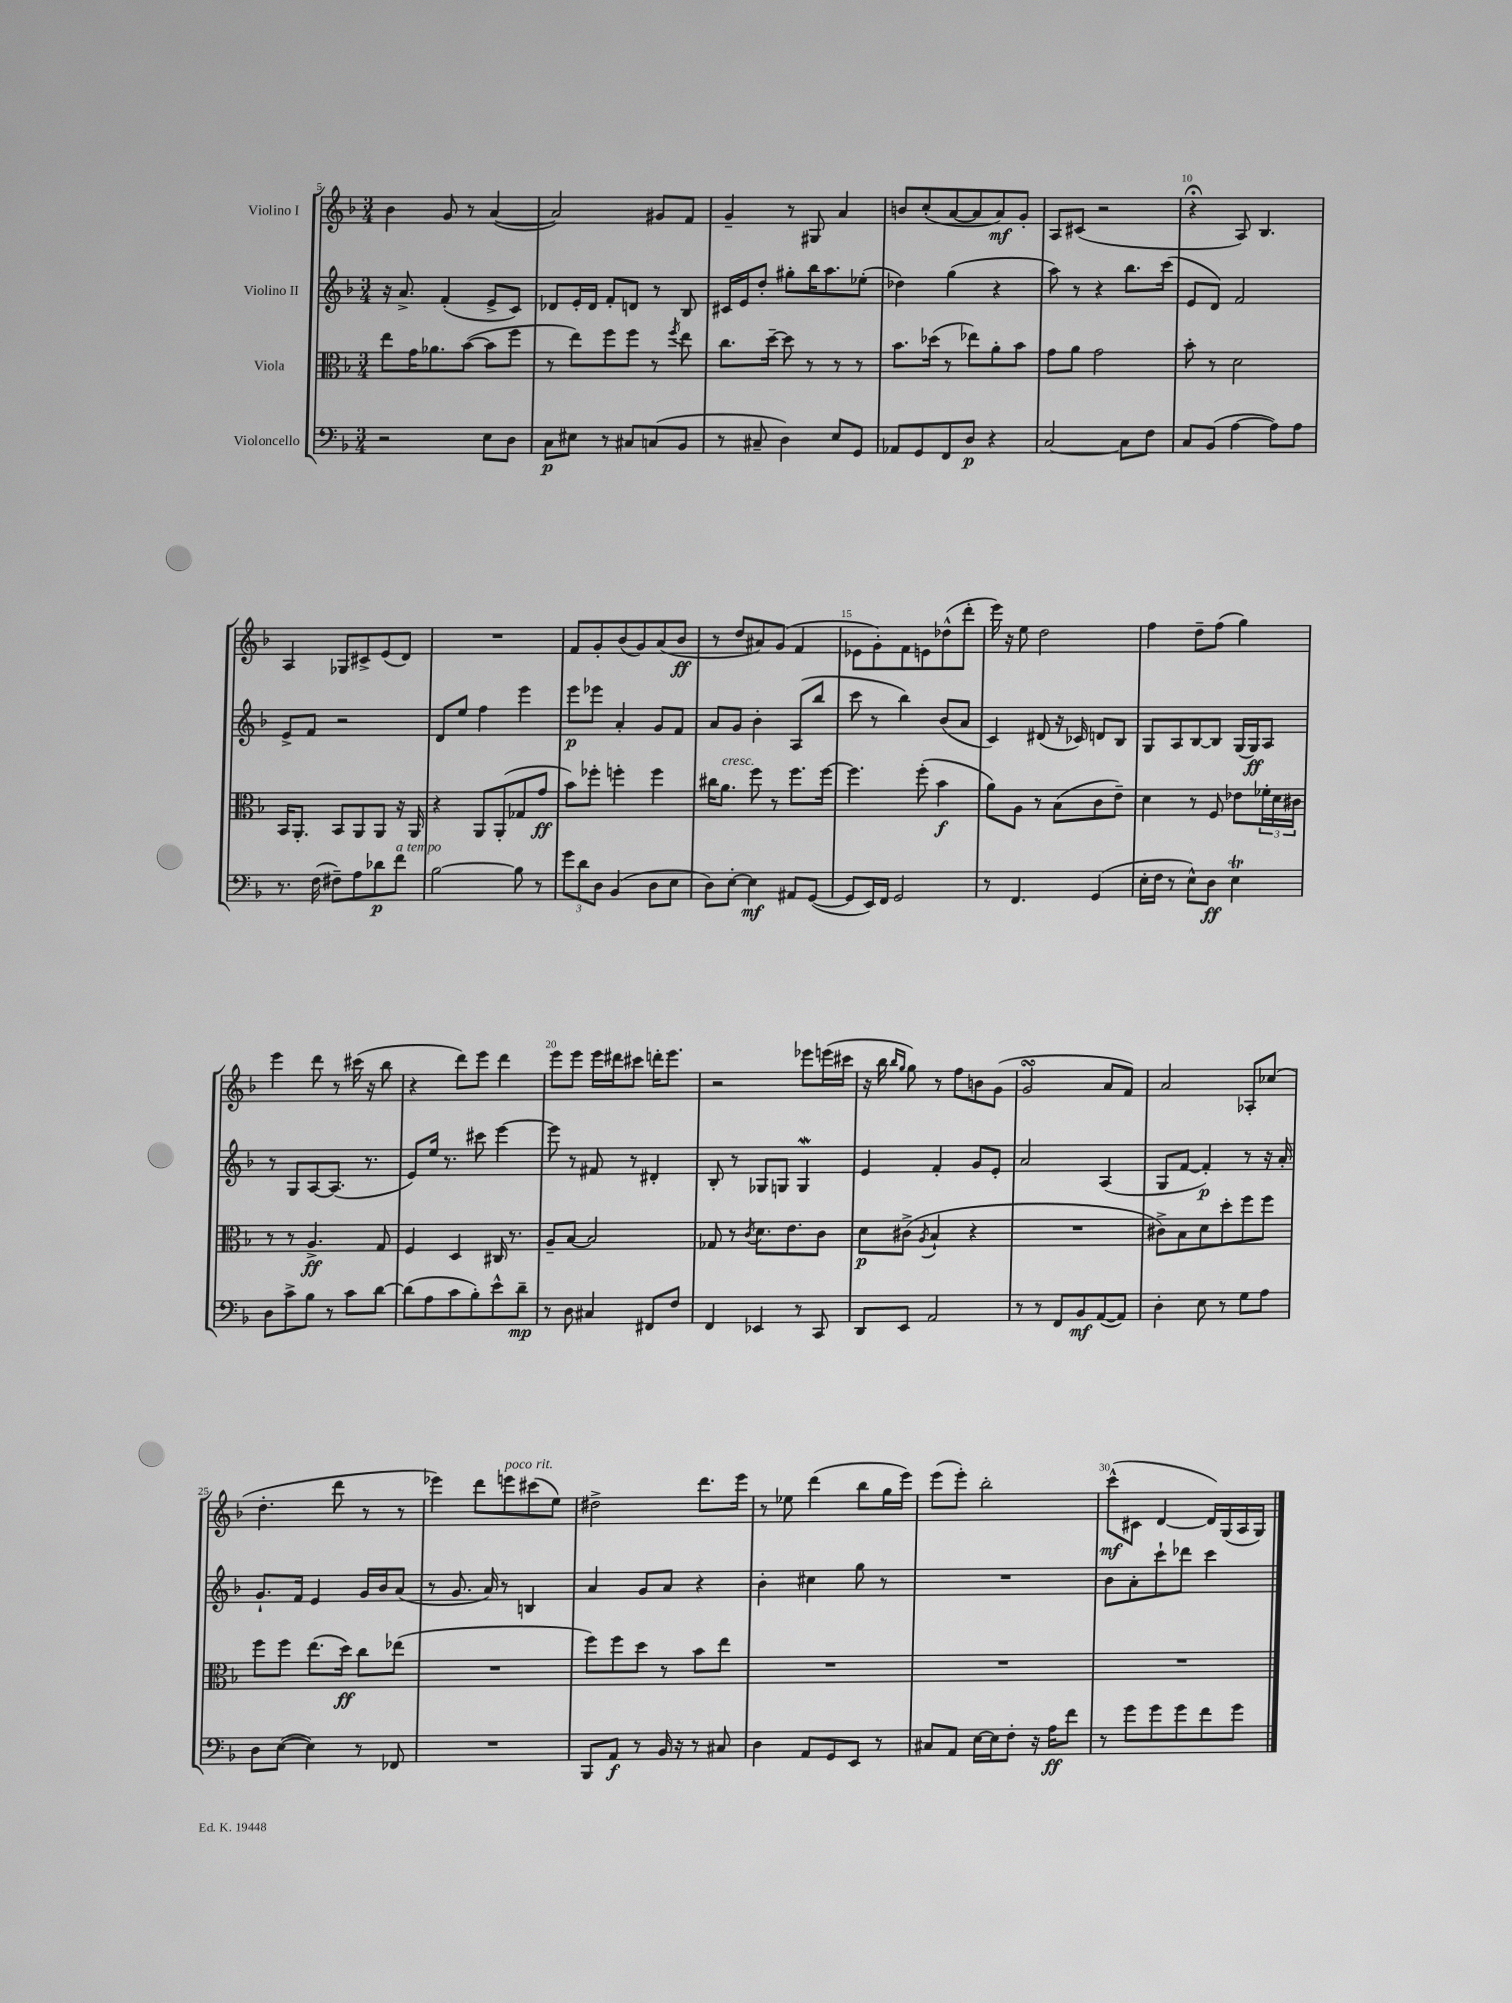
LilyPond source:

<<
\new StaffGroup <<
\new Staff = "s0" \with { instrumentName = "Violino I" } {
    \clef treble \key f \major \numericTimeSignature \time 3/4
    bes'4 g'8 r8 a'4~( |
    a'2) gis'8 f'8 |
    g'4-- r8 gis8 a'4 |
    b'8 c''8-.( a'8~ a'8 a'8\mf) g'8-. |
    a8 cis'8( r2 |
    r4\fermata a8) bes4. |
    a4 ges8 cis'8-> e'8( d'8) |
    R2. |
    f'8 g'8-. bes'8( g'8) a'8( bes'8\ff |
    r8 d''8 ais'8) g'8( f'4 |
    ees'8 g'8-.) f'8 e'8 des''8-^( d'''8-. |
    e'''16) r16 e''8 d''2 |
    f''4 d''8-- f''8( g''4) |
    e'''4 d'''8 r8 cis'''16( r16 bes''8 |
    r4 d'''8) e'''8 d'''4 |
    e'''8 e'''8 e'''16 dis'''16 cis'''8 d'''16-. e'''8. |
    r2 ees'''8 e'''16( cis'''16 |
    r16 bes''16 \grace { bes''16 g''16 } g''8) r8 f''8 b'8 g'8( |
    g'2\turn a'8 f'8) |
    a'2 aes8-. ces''8( |
    d''4.-. d'''8 r8 r8 |
    ees'''4) d'''8 e'''8^\markup { \italic "poco rit." } cis'''8( e''8) |
    dis''2-> d'''8. e'''16 |
    r8 ees''8 d'''4( bes''8 g''16 e'''16) |
    e'''8( e'''8-.) bes''2-. |
    c'''8-^\mf( cis'8 d'4~ d'16) g16( a16 g16) \bar "|." |
}
\new Staff = "s1" \with { instrumentName = "Violino II" } {
    \clef treble \key f \major \numericTimeSignature \time 3/4
    r16 a'8.-> f'4-.( e'8-> c'8) |
    des'8 e'16-. des'16 f'8-. d'8 r8 bes8 |
    cis'16 e'16 d''8-. gis''8-. bes''16 a''8. ees''8-.( |
    des''4) g''4( r4 |
    a''8) r8 r4 bes''8. c'''16( |
    e'8 d'8) f'2 |
    e'8-> f'8 r2 |
    d'8 e''8 f''4 e'''4 |
    e'''8\p ees'''8 a'4-. g'8 f'8 |
    a'8 g'8 bes'4-. a8( bes''8 |
    c'''8 r8 bes''4) bes'8( a'8 |
    c'4) dis'8( r16 ces'16) d'8 bes8 |
    g8 a8 bes8~ bes8 g16( g16\ff) a8 |
    r8 g8 a8~ a8.( r8. |
    e'8) e''16 r8. cis'''8 e'''4~ |
    e'''8 r8 fis'8 r8 dis'4-. |
    bes8-. r8 ges8 g8 g4\mordent |
    e'4 f'4-. g'8 e'8-. |
    a'2 a4( |
    g8 f'8~ f'4-.\p) r8 r16 a'16-. |
    g'8.-! f'16 e'4 g'16 bes'16 a'8( |
    r8 g'8. a'16) r8 b4 |
    a'4 g'8 a'8 r4 |
    bes'4-. cis''4 g''8 r8 |
    R2. |
    bes'8 a'8-. c'''8-! des'''8 c'''4 \bar "|." |
}
\new Staff = "s2" \with { instrumentName = "Viola" } {
    \clef alto \key f \major \numericTimeSignature \time 3/4
    e''8 g'16 aes'8. bes'8~( bes'8 f''8 |
    r8 e''8) f''8 f''8 r8 \acciaccatura { f''8 } e''8 |
    c''8. d''16~-- d''8 r8 r8 r8 |
    bes'8. des''16( r8 ees''8) a'8-. bes'8 |
    g'8 a'8 g'2 |
    bes'8-. r8 d'2 |
    bes,16 a,8.-. bes,8 a,8 a,8 r16 a,16 |
    r4 a,8 a,8-.( ges8 g'8\ff |
    bes'8) fes''8-. f''4-. f''4 |
    cis''16 a'8.^\markup { \italic "cresc." } f''8 r8 f''8. f''16~ |
    f''4. f''8-.( bes'4\f |
    a'8) a8 r8 bes8( c'8 e'8--) |
    d'4 r8 f8 ees'8 \tuplet 3/2 { fes'16-. d'16 cis'16 } |
    r8 r8 a4.->\ff g8 |
    f4 d4 cis16 r8. |
    a8-- bes8~ bes2 |
    ges8 r8 \acciaccatura { c'8 } d'8. e'8. c'8 |
    d'8\p cis'8->( \acciaccatura { a8 } bes4-! r4 |
    R2. |
    cis'8->) bes8 d'8 d''8-. f''8 f''8 |
    f''8 f''8 e''8.( d''16\ff) c''8 ees''8( |
    R2. |
    f''8) f''8 d''8 r8 bes'8 e''8 |
    R2. |
    R2. |
    R2. \bar "|." |
}
\new Staff = "s3" \with { instrumentName = "Violoncello" } {
    \clef bass \key f \major \numericTimeSignature \time 3/4
    r2 e8 d8 |
    c8\p eis8 r8 cis8 c8( bes,8 |
    r8 cis8-- d4) e8 g,8 |
    aes,8 g,8 f,8 d8\p r4 |
    c2~ c8 f8 |
    c8 bes,8( a4~ a8) a8 |
    r8. f16( fis8--) a8 des'8\p f'8^\markup { \italic "a tempo" } |
    bes2~ bes8 r8 |
    \tuplet 3/2 { g'8 d'8 d8 } bes,4( d8 e8 |
    d8) e8~-. e4\mf ais,8 g,8~( |
    g,8 e,16) f,16 g,2 |
    r8 f,4. g,4( |
    e16-. f16 r8 e8-^) d8\ff e4\trill |
    d8 c'8-> bes8 r8 c'8 d'8~ |
    d'8( a8 c'8 bes8-.) e'8-^ d'8--\mp |
    r8 d8 cis4 fis,8 f8 |
    f,4 ees,4 r8 c,8 |
    d,8 e,8 a,2 |
    r8 r8 f,8 bes,8\mf a,8~( a,8) |
    d4-. e8 r8 g8 a8 |
    d8 e8~( e4) r8 fes,8 |
    R2. |
    bes,,8 a,8\f r8 bes,16 r16 r8 cis8 |
    d4 a,8 g,8 e,8 r8 |
    cis8 a,8 e16~ e16 f8-. r16 a16\ff f'8 |
    r8 g'8 g'8 g'8 f'8 g'8 \bar "|." |
}
>>
>>
\layout { \context { \Score currentBarNumber = #5 \override BarNumber.break-visibility = ##(#f #t #t) barNumberVisibility = #(every-nth-bar-number-visible 5) } }
